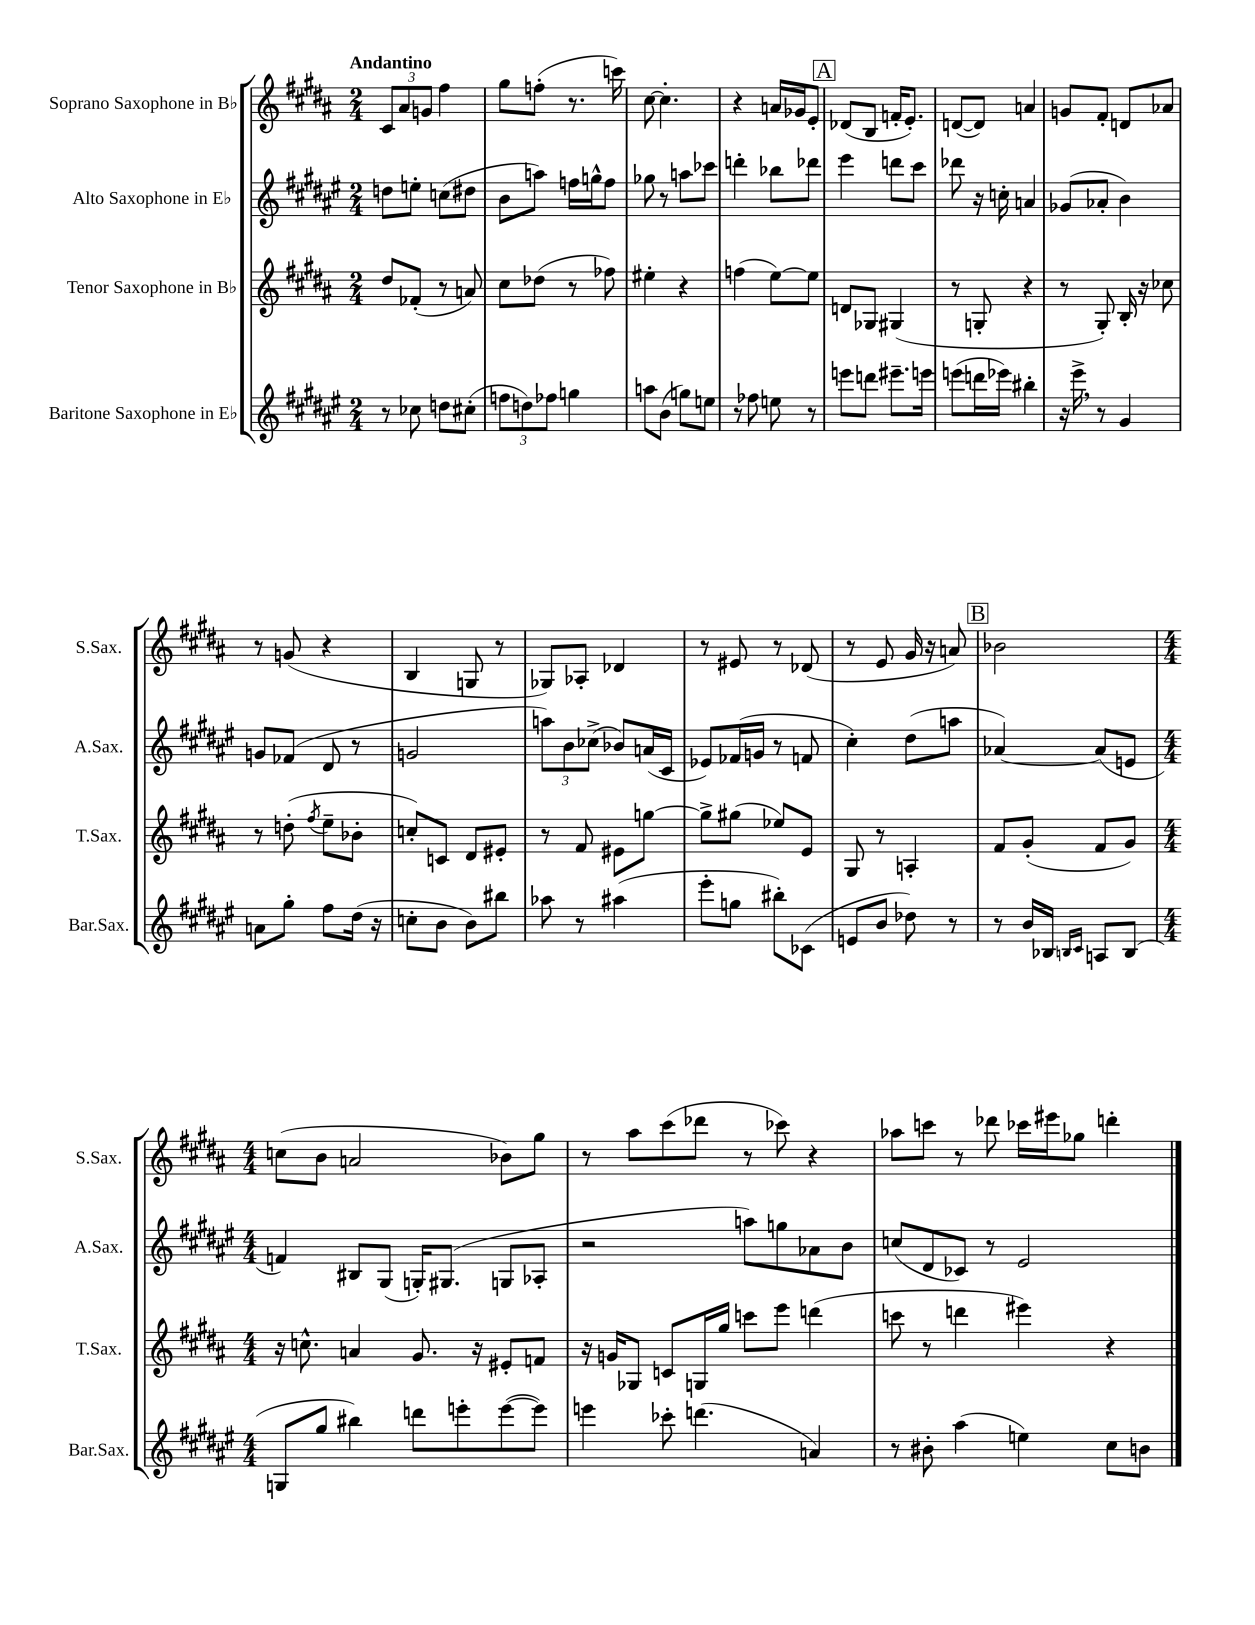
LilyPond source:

<<
\new StaffGroup <<
\new Staff = "s0" \with { instrumentName = "Soprano Saxophone in Bb" shortInstrumentName = "S.Sax." } {
    \clef treble \key b \major \numericTimeSignature \time 2/4 \tempo "Andantino"
    \tuplet 3/2 { cis'8 ais'8 g'8 } fis''4 |
    gis''8 f''8-.( r8. c'''16) |
    cis''8~ cis''4.-. |
    r4 a'16 ges'16 e'8-. |
    \mark \markup { \box "A" } des'8( b8 f'16-. e'8.-.) |
    d'8~( d'8) a'4 |
    g'8 fis'8-. d'8 aes'8 |
    r8 g'8( r4 |
    b4 g8 r8 |
    ges8) aes8-. des'4 |
    r8 eis'8 r8 des'8( |
    r8 e'8 gis'16 r16 a'8) |
    \mark \markup { \box "B" } bes'2 |
    \numericTimeSignature \time 4/4 c''8( b'8 a'2 bes'8) gis''8 |
    r8 ais''8 cis'''8( des'''8 r8 ces'''8) r4 |
    aes''8 c'''8 r8 des'''8 ces'''16 eis'''16 ges''8 d'''4-. \bar "|." |
}
\new Staff = "s1" \with { instrumentName = "Alto Saxophone in Eb" shortInstrumentName = "A.Sax." } {
    \clef treble \key fis \major \numericTimeSignature \time 2/4
    d''8 e''8-. c''8( dis''8 |
    b'8 a''8) f''16 g''16-^ f''8 |
    ges''8 r8 a''8 ces'''8 |
    d'''4-. bes''8 des'''8 |
    \mark \markup { \box "A" } eis'''4 d'''8 cis'''8 |
    des'''8 r16 c''16-. a'4 |
    ges'8( aes'8-. b'4) |
    g'8 fes'8( dis'8 r8 |
    g'2 |
    \tuplet 3/2 { a''8) b'8 ces''8->( } bes'8) a'16( cis'16 |
    ees'8) fes'16( g'16 r8 f'8 |
    cis''4-.) dis''8( a''8 |
    \mark \markup { \box "B" } aes'4~) aes'8( e'8 |
    \numericTimeSignature \time 4/4 f'4) bis8 gis8( g16-.) gis8.( g8 aes8-. |
    r2 a''8) g''8 aes'8 b'8 |
    c''8( dis'8 ces'8) r8 eis'2 \bar "|." |
}
\new Staff = "s2" \with { instrumentName = "Tenor Saxophone in Bb" shortInstrumentName = "T.Sax." } {
    \clef treble \key b \major \numericTimeSignature \time 2/4
    dis''8 fes'8-.( r8 a'8) |
    cis''8 des''8( r8 fes''8) |
    eis''4-. r4 |
    f''4( e''8~) e''8 |
    \mark \markup { \box "A" } d'8 ges8 gis4( |
    r8 g8-. r4 |
    r8 gis8-.) b16-. r16 ces''8 |
    r8 d''8-.( \acciaccatura { fis''8 } e''8-- bes'8-. |
    c''8-.) c'8 dis'8 eis'8-. |
    r8 fis'8 eis'8 g''8~ |
    g''8-> gis''8( ees''8) e'8 |
    gis8 r8 a4-. |
    \mark \markup { \box "B" } fis'8 gis'8-.( fis'8 gis'8) |
    \numericTimeSignature \time 4/4 r16 c''8.-^ a'4 gis'8. r16 eis'8-. f'8 |
    r16 g'16 ges8 c'8 g16 gis''16 c'''8 e'''8 d'''4( |
    c'''8 r8 d'''4 eis'''4) r4 \bar "|." |
}
\new Staff = "s3" \with { instrumentName = "Baritone Saxophone in Eb" shortInstrumentName = "Bar.Sax." } {
    \clef treble \key fis \major \numericTimeSignature \time 2/4
    r8 ces''8 d''8 cis''8-.( |
    \tuplet 3/2 { f''8 d''8) fes''8 } g''4 |
    a''8 b'8( g''8) e''8 |
    r8 fes''8 e''8 r8 |
    \mark \markup { \box "A" } e'''8 d'''8 eis'''8.-- e'''16 |
    e'''8( d'''16 ees'''16) bis''4-. |
    r16 eis'''16-> \breathe r8 gis'4 |
    a'8 gis''8-. fis''8 dis''16( r16 |
    c''8-. b'8 b'8) bis''8 |
    aes''8 r8 ais''4( |
    eis'''8-. g''8 bis''8-.) ces'8( |
    e'8 b'8 des''8) r8 |
    \mark \markup { \box "B" } r8 b'16 bes16 \grace { b16 cis'16 } a8 b8( |
    \numericTimeSignature \time 4/4 g8 gis''8 bis''4) d'''8 e'''8-. e'''8~( e'''8) |
    e'''4 ces'''8-. d'''4.( a'4) |
    r8 bis'8-. ais''4( e''4) cis''8 b'8 \bar "|." |
}
>>
>>
\layout { \context { \Score \remove "Bar_number_engraver" } }
